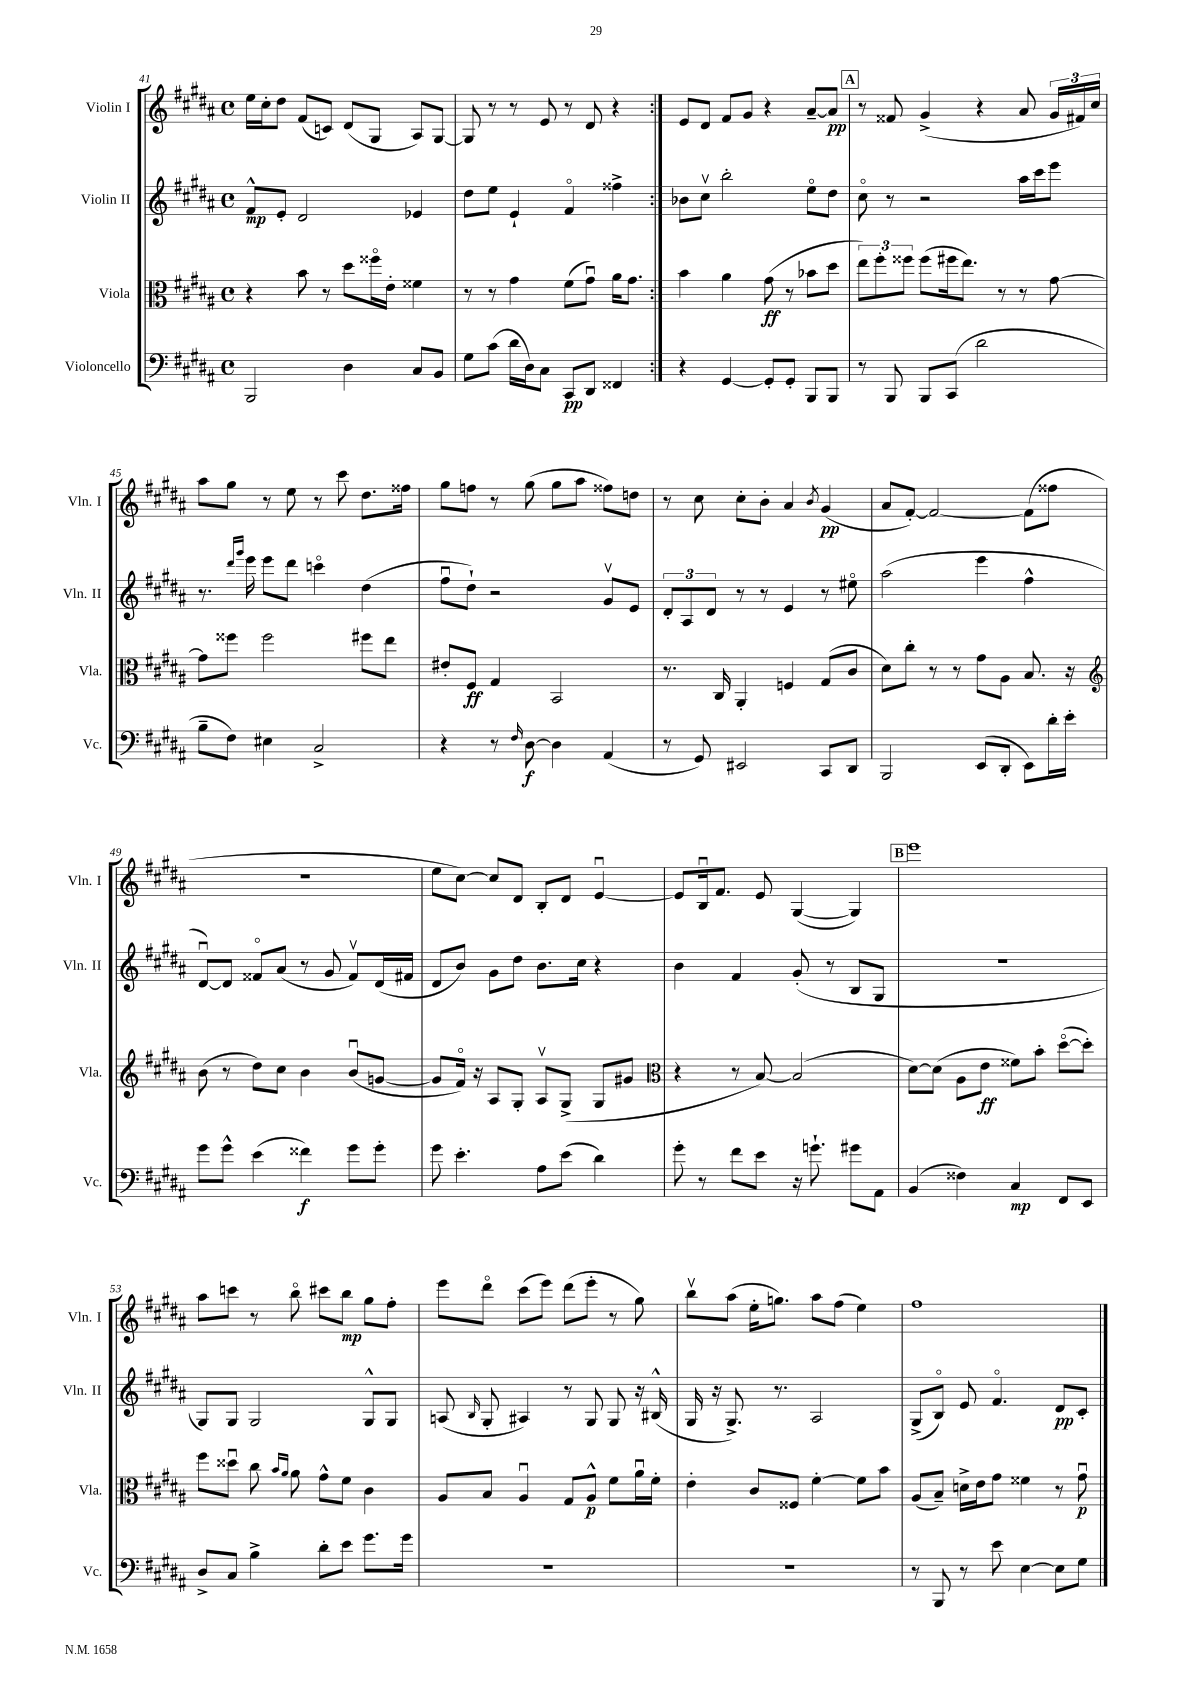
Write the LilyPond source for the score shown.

<<
\new StaffGroup <<
\new Staff = "s0" \with { instrumentName = "Violin I" shortInstrumentName = "Vln. I" } {
    \clef treble \key b \major \defaultTimeSignature \time 4/4
    \autoBeamOff \repeat volta 2 { e''16[ cis''16-. dis''8] fis'8[( c'8]) dis'8[( gis8] ais8[) gis8]~ |
    gis8 r8 r8 e'8 r8 dis'8 r4 | }
    e'8[ dis'8] fis'8[ gis'8] r4 ais'8[~-- ais'8]\pp |
    \mark \markup { \box "A" } r8 fisis'8 gis'4->( r4 ais'8 \tuplet 3/2 { gis'16[ fis'16) cis''16] } |
    ais''8[ gis''8] r8 e''8 r8 cis'''8 dis''8.[ fisis''16] |
    gis''8[ f''8] r8 gis''8( gis''8[ ais''8] fisis''8[) d''8] |
    r8 cis''8 cis''8[-. b'8]-. ais'4 \acciaccatura { b'8 } gis'4\pp( |
    ais'8[ fis'8]~-.) fis'2~ fis'8[( fisis''8] |
    R1 |
    e''8[ cis''8]~) cis''8[ dis'8] b8[-. dis'8] e'4~\downbow |
    e'8[ b16\downbow fis'8.] e'8 gis4~( gis4) |
    \mark \markup { \box "B" } e'''1 |
    ais''8[ c'''8] r8 b''8\flageolet cis'''8[ b''8]\mp gis''8[ fis''8]-. |
    e'''8[ dis'''8]\flageolet cis'''8[( e'''8]) dis'''8[( e'''8]-. r8 gis''8) |
    b''8[\upbow ais''8]( e''16[-. g''8.]) ais''8[ fis''8]( e''4) |
    fis''1 \bar "|." |
}
\new Staff = "s1" \with { instrumentName = "Violin II" shortInstrumentName = "Vln. II" } {
    \clef treble \key b \major \defaultTimeSignature \time 4/4
    \autoBeamOff \repeat volta 2 { fis'8[-^\mp e'8]-. dis'2 ees'4 |
    dis''8[ e''8] e'4-! fis'4\flageolet fisis''4-> | }
    bes'8[ cis''8]\upbow b''2-. e''8[\flageolet dis''8] |
    \mark \markup { \box "A" } cis''8\flageolet r8 r2 ais''16[ cis'''16 e'''8] |
    r8. \grace { dis'''16[ gis'''16] } e'''16 e'''8[ dis'''8] c'''4\flageolet dis''4( |
    fis''8[\downbow dis''8]-!) r2 gis'8[\upbow e'8] |
    \tuplet 3/2 { dis'8[-. ais8 dis'8] } r8 r8 e'4 r8 eis''8\flageolet |
    ais''2( e'''4 fis''4-^ |
    dis'8[~\downbow) dis'8] fisis'8[\flageolet ais'8]( r8 gis'8 fisis'8[\upbow) dis'16( fis'16] |
    dis'8[ b'8]) gis'8[ dis''8] b'8.[ cis''16] r4 |
    b'4 fis'4 gis'8-.( r8 b8[ gis8] |
    \mark \markup { \box "B" } R1 |
    gis8[) gis8] gis2 gis8[-^ gis8] |
    a8( \grace { b16 } gis8-. ais4) r8 gis8 gis8 r16 bis16-^( |
    gis16 r16 gis8.->) r8. ais2 |
    gis8[->( b8]\flageolet) e'8 fis'4.\flageolet dis'8[\pp cis'8]-. \bar "|." |
}
\new Staff = "s2" \with { instrumentName = "Viola" shortInstrumentName = "Vla." } {
    \clef alto \key b \major \defaultTimeSignature \time 4/4
    \autoBeamOff \repeat volta 2 { r4 b'8 r8 dis''8[ fisis''16\flageolet e'16]-. fisis'4 |
    r8 r8 gis'4 fis'8[( gis'8]\downbow) ais'16[ gis'8.] | }
    b'4 ais'4 gis'8\ff( r8 bes'8[ dis''8] |
    \mark \markup { \box "A" } \tuplet 3/2 { e''8[) fis''8-. fisis''8] } fisis''8[( fis''16 e''8.]) r8 r8 gis'8~ |
    gis'8[ fisis''8] fisis''2 fis''8[ e''8] |
    eis'8[-. fis8]\ff gis4 b,2 |
    r8. cis16 ais,4-. f4 gis8[( cis'8] |
    dis'8[) cis''8]-. r8 r8 gis'8[ ais8] b8. r16 |
    \clef treble b'8( r8 dis''8[) cis''8] b'4 b'8[\downbow( g'8]~ |
    g'8[ fis'16]\flageolet) r16 ais8[ gis8]-. ais8[\upbow gis8]->( gis8[ gis'8] |
    \clef alto r4 r8 b8~) b2( |
    \mark \markup { \box "B" } dis'8[~) dis'8]( ais8[ e'8]\ff fisis'8[) b'8]-. dis''8[~\flageolet( dis''8]-.) |
    fis''8[ disis''8]\downbow cis''8 \grace { b'16[ ais'16] } ais'8 gis'8[-^ fis'8] cis'4 |
    ais8[ b8] ais4\downbow gis8[ ais8]-^\p fis'8[ ais'16\downbow fis'16]-. |
    e'4-. cis'8[ fisis8] fis'4~-. fis'8[ b'8] |
    ais8[( b8]--) d'16[-> e'16 gis'8] fisis'4 r8 gis'8\downbow\p \bar "|." |
}
\new Staff = "s3" \with { instrumentName = "Violoncello" shortInstrumentName = "Vc." } {
    \clef bass \key b \major \defaultTimeSignature \time 4/4
    \autoBeamOff \repeat volta 2 { b,,2 dis4 cis8[ b,8] |
    gis8[ cis'8]( dis'16[ dis16) cis8] cis,8[\pp dis,8] fisis,4 | }
    r4 gis,4~ gis,8[-. gis,8]-. b,,8[ b,,8] |
    \mark \markup { \box "A" } r8 b,,8 b,,8[ cis,8]( dis'2 |
    b8[-- fis8]) eis4 cis2-> |
    r4 r8 \grace { fis16 } dis8~\f dis4 ais,4( |
    r8 gis,8) eis,2 cis,8[ dis,8] |
    b,,2 e,8[( dis,8]-. e,8[) dis'16-. e'16]-. |
    gis'8[ gis'8]-^ e'4( fisis'4\f) gis'8[ gis'8]-. |
    gis'8 e'4.-. ais8[ e'8]( dis'4) |
    gis'8-. r8 fis'8[ e'8] r16 g'8.-! gis'8[ ais,8] |
    \mark \markup { \box "B" } b,4( fisis4) cis4\mp fis,8[ e,8] |
    dis8[-> cis8] b4-> dis'8[-. e'8] gis'8.[ gis'16] |
    R1 |
    R1 |
    r8 b,,8 r8 e'8 e4~ e8[ gis8] \bar "|." |
}
>>
>>
\layout { \context { \Score currentBarNumber = #41 } }
